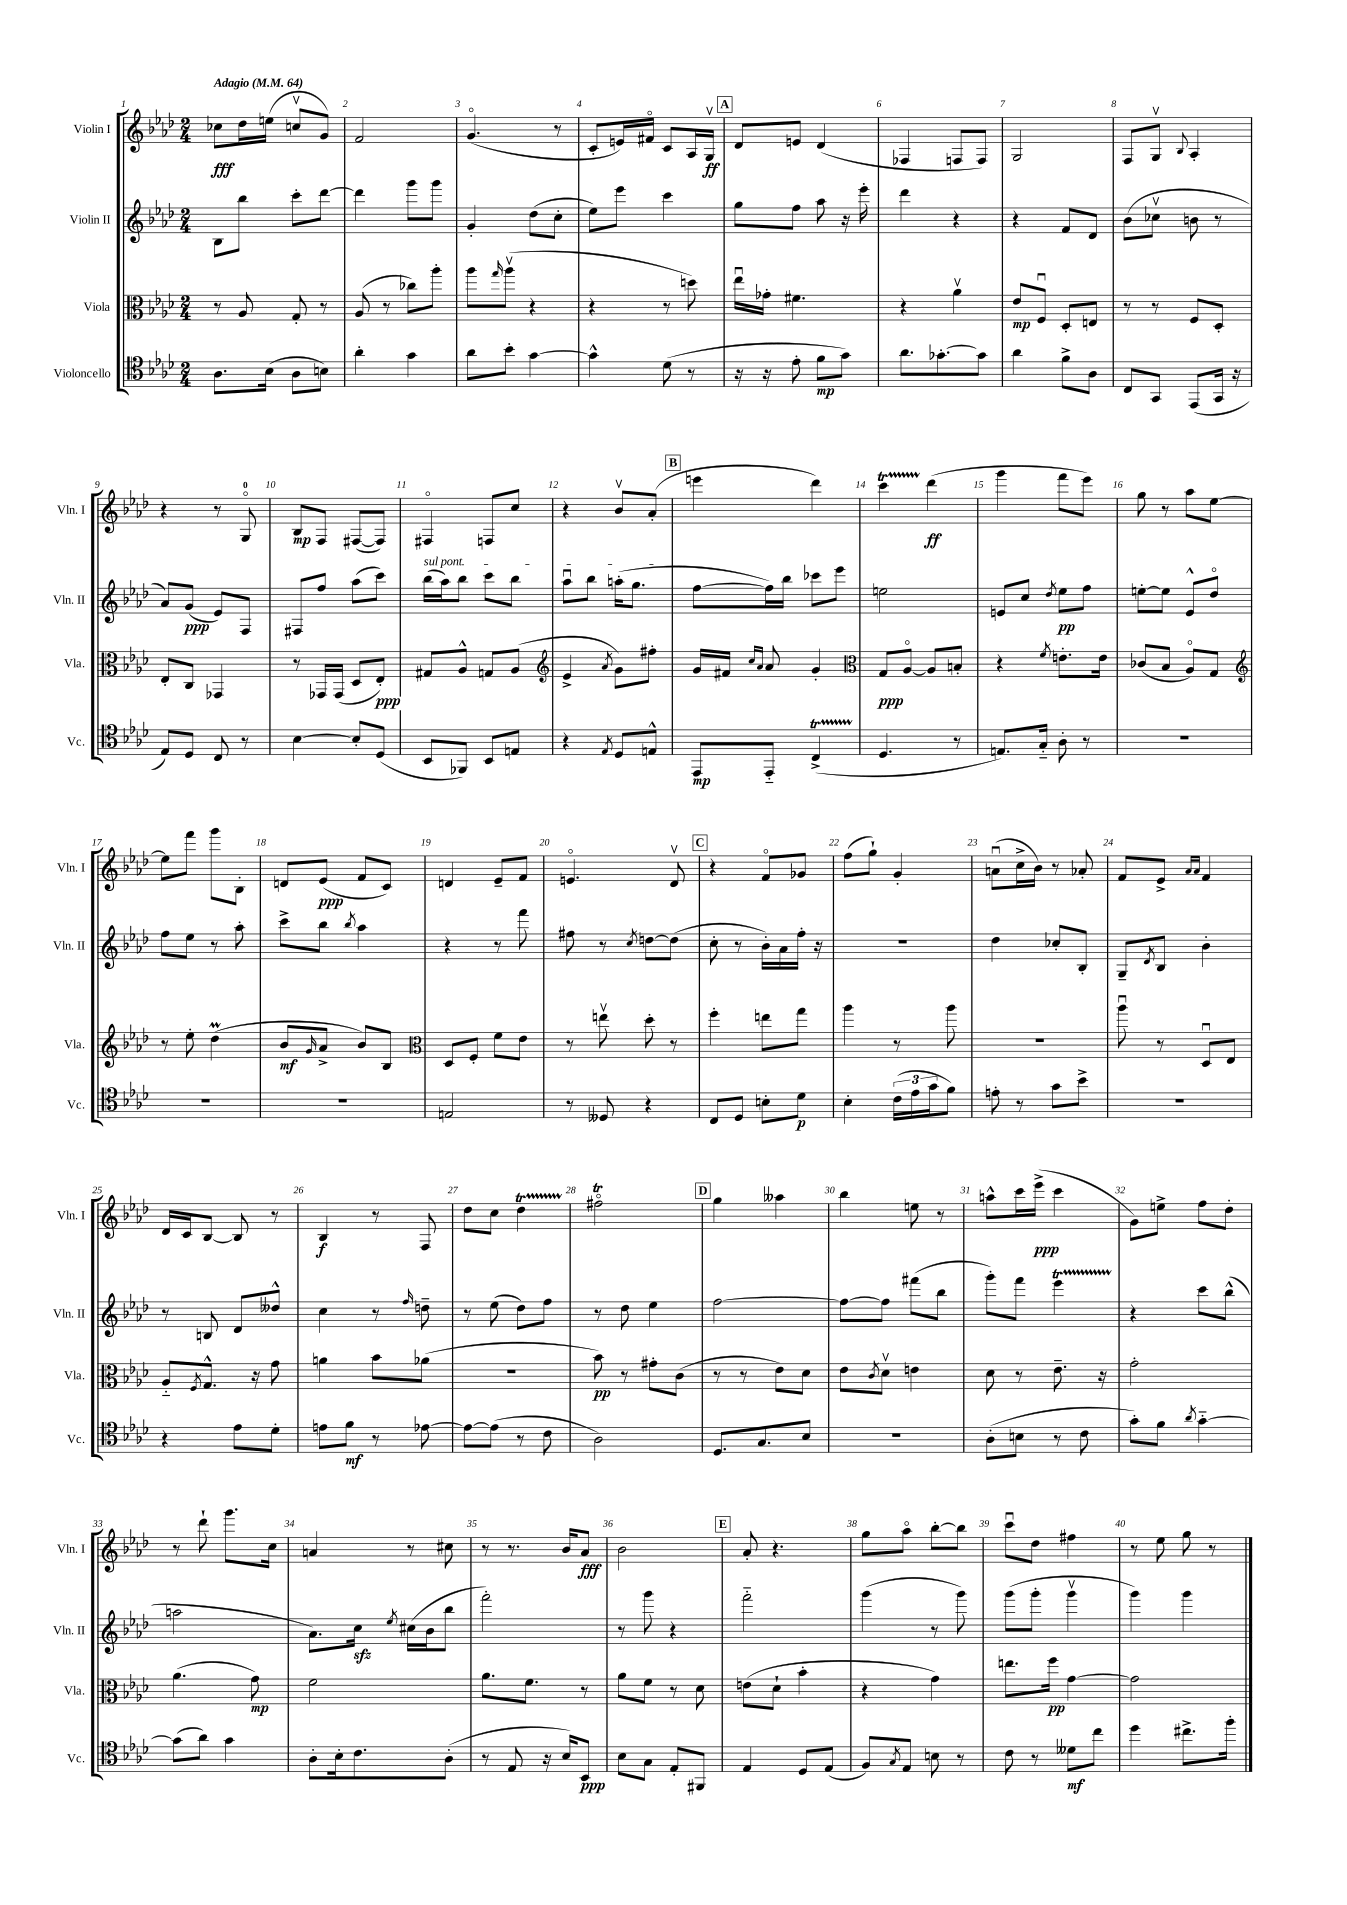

**kern	**kern	**kern	**kern
*staff4	*staff3	*staff2	*staff1
*clefC4	*clefC3	*clefG2	*clefG2
*k[b-e-a-d-]	*k[b-e-a-d-]	*k[b-e-a-d-]	*k[b-e-a-d-]
*M2/4	*M2/4	*M2/4	*M2/4
*MM64	*MM64	*MM64	*MM64
8.A-	8r	8B-	8cc-
.	8A-	8bb-	16dd-
(16B-	.	.	(16ee
8A-	8G'	8ccc'	8ccv
8B)	8r	[8ddd-	8g)
=	=	=	=
4a-'	(8A-	4ddd-]	2f
.	8r	.	.
4g	8cc-)	8ggg	.
.	8aa-'	8ggg	.
=	=	=	=
8a-	8aa-	4g'	(4.go
.	16qqgg	.	.
8b-'	(8aa-v	.	.
[4g	4r	(8dd-	.
.	.	8cc'	8r
=	=	=	=
4g^^]	4r	8ee-)	8c'
.	.	8eee-	16e)
.	.	.	16f#o
(8d-	8r	4ccc	8c
8r	8dd)	.	16A-
.	.	.	16Gv
=	=	=	=
16r	16ee-u	8gg	8d-
16r	16g-'	.	.
8e-'	4.f#	8ff	8e
8f	.	8aa-	(4d-
8g)	.	16r	.
.	.	16eee-'	.
=	=	=	=
8.a-	4r	4ddd-	4F-
[8.g-'	.	.	.
.	4a-v	4r	8F
8g-]	.	.	8F)
=	=	=	=
4a-	8e-	4r	2G
.	8Fu	.	.
8f^	8D-'	8f	.
8A-	8E	8d-	.
=	=	=	=
8C	8r	(8b-	8F
8GG	8r	8cc-v	8Gv
.	.	.	8qqB-
(8EE-	8F	8b	4A-'
16GG	8D-'	8r	.
16r	.	.	.
=	=	=	=
8E-)	8E-'	8a-)	4r
8D-	8C	(8g	.
8C	4GG-	8e-)	8r
8r	.	8F	8Go
=	=	=	=
[4B-	8r	8F#	8B-
.	16GG-	8ff	8F
.	(16GG-	.	.
8B-']	8D-	(8aa-	([8F#
(8D-	8E-')	8ccc)	8F#])
=	=	=	=
8BB-	8G#	(16bb-	4F#o
.	.	16aa-)	.
8FF-)	8A-^^	8bb-	.
8BB-	8G	8ccc	8F
8E	(8A-	8bb-	8cc
=	=	=	=
*	*clefG2	*	*
4r	4e-^	8aa-u	4r
.	.	8bb-	.
8qE-	8qa-	.	.
8D-	8g)	(16aa'	8b-v
.	.	8.gg	.
8E^^	8ff#'	.	(8a-'
=	=	=	=
8EE-	16g	[8ff	4eee
.	16f#	.	.
.	16qqcc	.	.
.	16qqa-	.	.
8EE-'~	8a-	16ff])	.
.	.	16bb-	.
(4C^	4g'	8ccc-	4ddd-)
.	.	8eee-	.
=	=	=	=
*	*clefC3	*	*
4.D-	8G	2ee	4ccc
.	[8A-o	.	.
.	8A-]	.	(4ddd-
8r	8B'	.	.
=	=	=	=
8.E)	4r	8e	4ggg
.	.	8cc	.
16G'~	.	.	.
.	8qf	8qdd-	.
8A-'	8.e'	8ee-	8fff
8r	.	8ff	8eee-)
.	16e	.	.
=	=	=	=
2r	(8c-	[8ee'	8gg
.	8B-	8ee]	8r
.	8A-o)	8e-^^	8aa-
.	8G	8dd-o	[8ee-
=	=	=	=
*	*clefG2	*	*
2r	8r	8ff	8ee-]
.	8ee-'	8ee-	8fff
.	(4dd-	8r	8ggg
.	.	8aa-'	8B-'
=	=	=	=
2r	8b-	8ccc^	8d
.	16qqg	.	.
.	8a-^	8bb-	(8e-
.	.	8qbb-	.
.	8b-)	4aa-	8f
.	8B-	.	8c)
=	=	=	=
*	*clefC3	*	*
2E	8D-	4r	4d
.	8F'	.	.
.	8f	8r	8e-~
.	8e-	8fff	8f
=	=	=	=
8r	8r	8ff#	4.eo
8D--	8eev	8r	.
.	.	8qcc	.
4r	8dd-'	[8dd	.
.	8r	(8dd]	8d-v
=	=	=	=
8C	4ff'	8cc'	4r
8D-	.	8r	.
8B'	8ee	16b-')	8fo
.	.	16a-	.
8d-	8gg	16ff'	8g-
.	.	16r	.
=	=	=	=
4B-'	4aa-	2r	(8ff
.	.	.	8gg`)
(24c	8r	.	4g'
24e-	.	.	.
24g	.	.	.
8f)	8aa-	.	.
=	=	=	=
8e'	2r	4dd-	(8au
8r	.	.	16cc^
.	.	.	16b-)
8g	.	8cc-'	8r
8b-^	.	8B-'	8a-'
=	=	=	=
2r	8aa-u	8G~	8f
.	.	8qd-	.
.	8r	8B-	8e-^
.	.	.	16qqa-
.	.	.	16qqa-
.	8D-u	4b-'	4f
.	8E-	.	.
=	=	=	=
4r	8A-'~	8r	16d-
.	.	.	16c
.	8qF	.	.
.	8.G^^	8B	[8B-
8e-	.	8d-	8B-]
.	16r	.	.
8d-'	8g	8dd--^^	8r
=	=	=	=
8e	4a	4cc	4B-
8f	.	.	.
8r	8b-	8r	8r
.	.	16qqff	.
[8e-	(8a-	8dd~	8F
=	=	=	=
8e-_	2r	8r	8dd-
(8e-]	.	(8ee-	8cc
8r	.	8dd-)	4dd-
8c	.	8ff	.
=	=	=	=
2A-)	8b-)	8r	2ff#o
.	8r	8dd-	.
.	8g#'	4ee-	.
.	(8c	.	.
=	=	=	=
8.D-	8r	[2ff	4gg
.	8r	.	.
8.G	.	.	.
.	8e-)	.	4aa--
8B-	8d-	.	.
=	=	=	=
2r	8e-	8ff_	4bb-
.	8qc	.	.
.	8d-v	8ff]	.
.	4e	(8fff#	8ee
.	.	8bb-	8r
=	=	=	=
(8A-'	8d-	8ggg')	8aa^^
8B	8r	8fff	16ccc
.	.	.	(16eee-^
8r	8.e-~	4eee-	4ccc
8c	.	.	.
.	16r	.	.
=	=	=	=
8g')	2g'	4r	8g)
8f	.	.	8ee^
8qa-	.	.	.
[4g'~	.	8ccc	8ff
.	.	(8bb-^^	8dd-'
=	=	=	=
(8g]	(4.a-	2aa	8r
8a-)	.	.	8ddd-`
4g	.	.	8.ggg
.	8g)	.	.
.	.	.	16cc
=	=	=	=
8A-'	2f	8.a-)	4a
16B-'	.	.	.
8.c	.	16cc	.
.	.	8qee-	.
.	.	(16cc#	8r
.	.	16b-	.
(8A-'	.	8bb-	8cc#
=	=	=	=
8r	8.a-	2fff')	8r
8E-	.	.	8.r
.	8.f	.	.
16r	.	.	.
16B-)	.	.	16b-
8BB-	8r	.	8a-
=	=	=	=
8B-	8a-	8r	2b-
8G	8f	8ggg	.
8E-'	8r	4r	.
8FF#	8d-	.	.
=	=	=	=
4E-	(8e	2fff'~	8a-'
.	8d-`	.	4.r
8D-	4b-'	.	.
(8E-	.	.	.
=	=	=	=
8F)	4r	(4ggg	8gg
8qG	.	.	.
8E-	.	.	8aa-o
8B	4g)	8r	[8bb-'
8r	.	8ggg)	8bb-]
=	=	=	=
8c	8.ee	(8ggg	8cccu
8r	.	8ggg'	8dd-
.	16ff	.	.
8d--	[4g	4gggv	4ff#
8cc	.	.	.
=	=	=	=
4dd-	2g]	4ggg)	8r
.	.	.	8ee-
8.cc#^	.	4ggg	8gg
.	.	.	8r
16ff'	.	.	.
==	==	==	==
*-	*-	*-	*-
